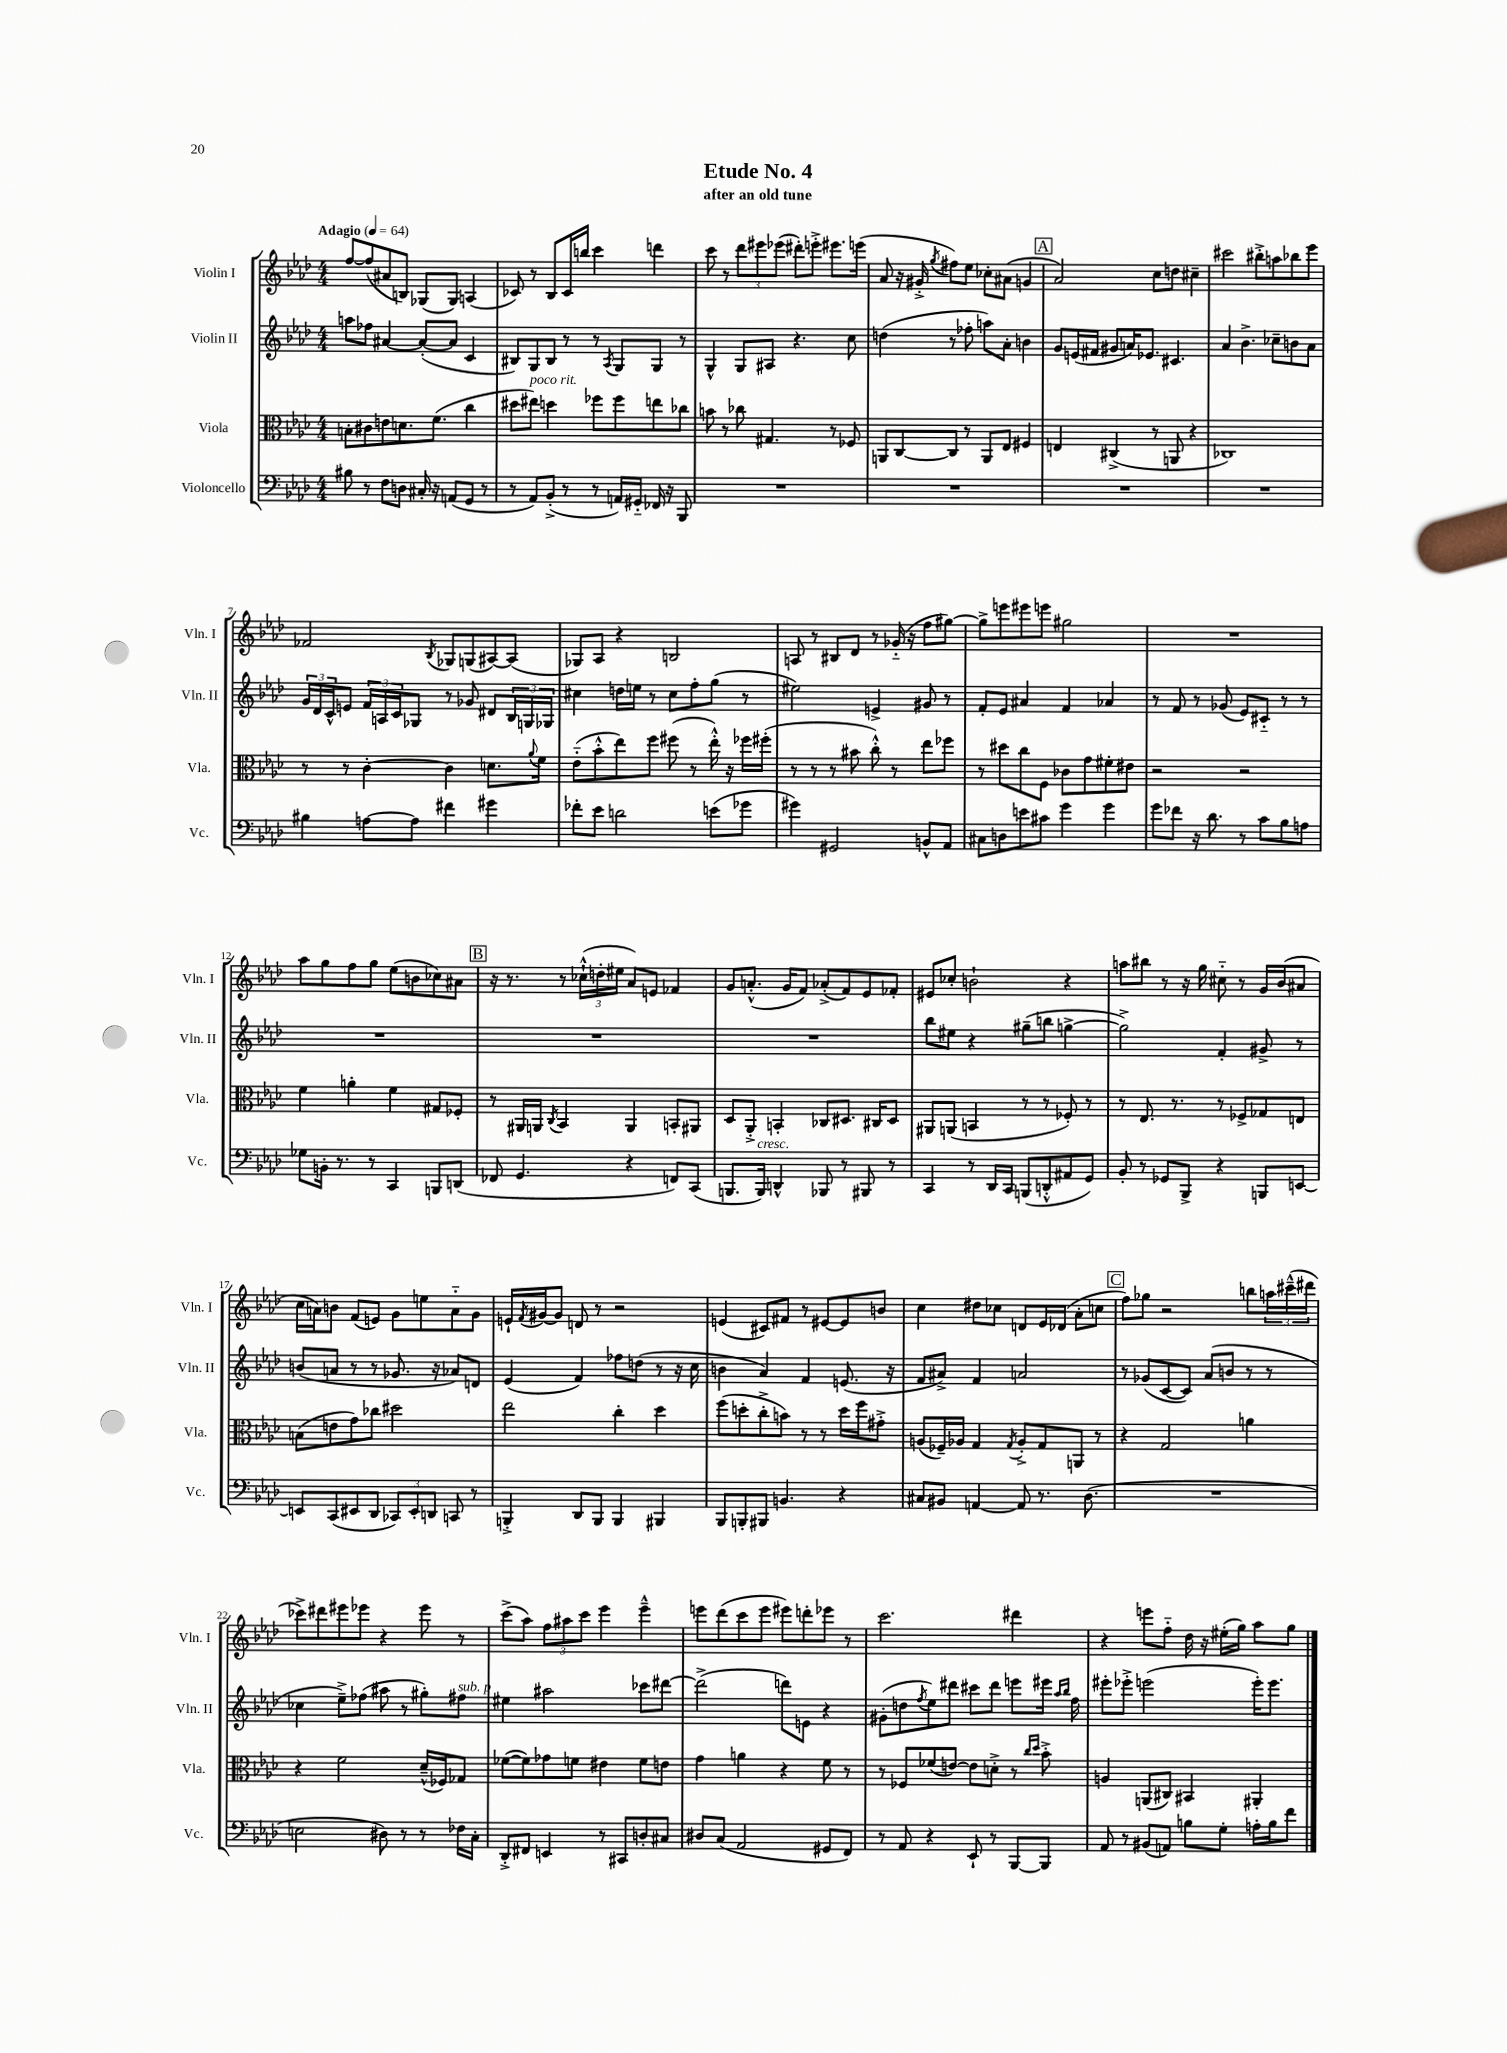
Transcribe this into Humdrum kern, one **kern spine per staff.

**kern	**kern	**kern	**kern
*part4	*part3	*part2	*part1
*staff4	*staff3	*staff2	*staff1
*I"Violoncello	*I"Viola	*I"Violin II	*I"Violin I
*I'Vc.	*I'Vla.	*I'Vln. II	*I'Vln. I
*clefF4	*clefC3	*clefG2	*clefG2
*k[b-e-a-d-]	*k[b-e-a-d-]	*k[b-e-a-d-]	*k[b-e-a-d-]
*M4/4	*M4/4	*M4/4	*M4/4
*MM64	*MM64	*MM64	*MM64
=1	=1	=1	=1
!	!	!	!LO:TX:a:B:t=Adagio
8B#X\	8Bn'\L	8aan\L	[8ff/L
8r	8c#X\	8ff-X\J	(8ff/]
8F\L	8en\	[4a#X/	8a#X/
8Dn\J	8.dn\	.	8Bn/J)
16C#X'/	.	(8a#'/L_	(8G-X/L
16r	(8.f\J	.	.
(8AAn/L	.	8a#/J]	8G-/J)
8GG/J	4cc\	4c/	(4An/
8r	.	.	.
=2	=2	=2	=2
8r	8dd#X\L	8B#X/L)	8c-X/)
!	!LO:TX:a:i:t=poco rit.	!	!
8AA-/L)	8ee#X\J)	8G/	8r
(8BB-'^/J	4ddn\	8B#/J	8B-/L
8r	.	8r	16c-/L
.	.	.	16bbn/JJ
8r	8ff-X\L	8r	4ccc\
.	.	8qA-/	.
16AAn/LL)	8ff-\	8G/L	.
16GG#X/JJ	.	.	.
16FF-X/	8een\	8G/J	4dddn\
16r	.	.	.
8BBB-/	8cc-X\J	8r	.
=3	=3	=3	=3
1r	8bn\	4G^^/	8ccc\
.	8r	.	8r
.	8cc-X\	8G/L	12ddd-\L
.	.	.	12eee#X\
.	4.G#X/	8A#X/J	.
.	.	.	(12eee-X\J
.	.	4.r	8ddd#X'\L)
.	.	.	8eeen'^\J
.	8r	.	8.eee#X\L
.	8F-X/	8cc\	.
.	.	.	(16eeen\Jk
=4	=4	=4	=4
1r	8AAn/L	(4ddn\	8a-/
.	[8C/	.	16r
.	.	.	16g#X'^/
.	.	.	8qgg/
.	8C/J]	8r	8ff#X\L)
.	8r	8ff-X'\	8ee-\J
.	8AA/L	8aan\L)	8cc-X'\L
.	8E-/J	8a-'\J	(8a#X\J
.	4F#X/	4bn\	4gn/
!!LO:REH:place=s1:t=A
=5	=5	=5	=5
1r	4En/	8g/L	2a-/)
.	.	(16en/L	.
.	.	16f#X/JJ	.
.	(4C#X^/	8g#X/L	.
.	.	16an/K)	.
.	.	8.e-X/J	.
.	8r	.	8cc\L
.	8AAn/	4.c#X/	8ddn\J
.	4r	.	4cc#X~\
=6	=6	=6	=6
1r	1C-X)	4a-/	2ccc#X\
.	.	4.b-^\	.
.	.	.	8bb#X'^\L
.	.	8cc-X~\L	8aan\
.	.	8bn\	8bb-X\
.	.	8a-\J	8eee-\J
!!LO:LB:g=z
=7	=7	=7	=7
4B#X\	8r	24g/LL	2f-X/
.	.	24d-/	.
.	.	24c^^/J	.
.	8r	8en/J	.
[8An\L	[4c'\	24f/LL	.
.	.	24An/	.
.	.	24c/J	.
8A\J]	.	8G-X/J	.
.	.	.	8qB-/
4f#X\	4c\]	8r	8G-X/L
.	.	8g-X/	(8Gn/
4g#X\	8.dn\L	8d#X/L	[8A#X/)
.	.	24B-/L	(8A#/J]
.	.	24Gn/	.
.	8qqa-/	.	.
.	16f\Jk	.	.
.	.	24G-X/JJ	.
=8	=8	=8	=8
8f-X'\L	(8e-\L	4cc#X\	8G-X/L)
8e-\J	8b-'^^\	.	8A-/J
2dn\	8ee-\)	16ddn\LL	4r
.	.	16een\JJ	.
.	8ff\J	8r	.
.	(8ff#X\	8cc#\L	2Bn/
.	8r	8ff'\	.
(8en\L	16ee-'^^\)	(8gg\J	.
.	16r	.	.
8g-X\J	16ff-X\LL	8r	.
.	(16ff#X'\JJ	.	.
=9	=9	=9	=9
4g#X\)	8r	2ee#X\)	8An/
.	8r	.	8r
2GG#X/	8r	.	8B#X/L
.	8b#X\	.	8d-/J
.	8cc'^^\)	4en^/	8r
.	8r	.	(16g-X/
.	.	.	16r
8BBn^^/L	8ee-\L	8g#X/	8ff\L
8AA-/J	8ff-X\J	8r	[8gg#X\J)
=10	=10	=10	=10
8C#X\L	8r	8f'/L	8gg#^\L]
8Dn\	8dd#X\L	8e-/J	8eeen\
8en\	8cc\	4a#X/	8eee#X\
8c#X\J	8F\J	.	8eeen\J
4g\	8c-X\L	4f/	2gg#X\
.	8g\	.	.
4g\	8f#X'\	4a-X/	.
.	8e#X\J	.	.
=11	=11	=11	=11
8g\L	2r	8r	1r
8f-X\J	.	8f/	.
16r	.	8r	.
8.d-\	.	.	.
.	.	(8g-X/	.
8r	2r	8e-/L)	.
8c\L	.	8c#X/J	.
8B-\	.	8r	.
8An\J	.	8r	.
!!LO:LB:g=z
=12	=12	=12	=12
8G-X\L	4f\	1r	8aa-\L
16BBn'\Jk	.	.	8gg\
8.r	.	.	.
.	4an'\	.	8ff\
8r	.	.	8gg\J
4CC/	4f\	.	(8ee-\L
.	.	.	8bn\
8BBBn/L	8G#X/L	.	8cc-X\)
(8DDn/J	8F-X'/J	.	8a#X\J
!!LO:REH:place=s1:t=B
=13	=13	=13	=13
8FF-X/	8r	1r	16r
.	.	.	8.r
4.GG/	16AA#X/LL	.	.
.	16AAn/JJ	.	.
.	8qC/	.	.
.	4BB-/	.	8r
.	.	.	(24cc-X`^^\LL
.	.	.	24ddn'\
.	.	.	24ee#X\JJ
4r	4AA/	.	8a-/L)
.	.	.	8en/J
8FFn/L)	8BBn'/L	.	4f-X/
(8CC/J	8AA#X/J	.	.
=14	=14	=14	=14
8.BBBn/L	8D-/L	1r	8g/L
.	8AA-'^/J	.	(8.an'^^/J
!LO:TX:a:i:t=cresc.	!	!	!
16BBB/Jk)	.	.	.
4DDn^^/	4BBn'/	.	.
.	.	.	16g/KL
.	.	.	8f/J)
8BBB-X/	8C-X/L	.	(8a-X'^/L
8r	8.D#X/J	.	8f/)
8BBB#X/	.	.	8e-/
.	16C#X/KL	.	.
8r	8D#/J	.	8f-X'/J
=15	=15	=15	=15
4CC/	8AA#X/L	8bb-\L	8e#X/L
.	(8AAn/J	8ee#X\J	8cc-X'/J
8r	4BBn/	4r	2bn`\
16DD-/LL	.	.	.
16CC/JJ	.	.	.
(8BBBn/L	8r	(8gg#X~\L	.
8DDn'^^/	8r	8bbn\J	.
8AA#X/	8F-X'/)	[4ggn^\	4r
8GG/J)	8r	.	.
=16	=16	=16	=16
8BB-'/	8r	2gg^\])	8aan\L
8r	8.E-/	.	8bb#X\J
8GG-X/L	.	.	8r
.	8.r	.	.
8BBB-^/J	.	.	16r
.	.	.	16gg\
4r	8r	4f'/	8cc#X\
.	8F-X^/L	.	8r
8BBBn/L	8G-X/	8g#X^/	16g/LL
.	.	.	(16b-/J
[8EEn/J	8En/J	8r	8a#X/J
!!LO:LB:g=z
=17	=17	=17	=17
8EEn/L]	(8Bn\L	(8bn/L	16cc\LL
.	.	.	16an\J)
(8CC/	8en\	8an/J	8bn\J
8EE#X/	8g\)	8r	(8f/L
8DD-/J	8cc-X\J	8r	8en/J)
12CC-X/L)	2dd#X\	8.g-X/	8g\L
12EE#'/	.	.	.
.	.	.	8een\
12DDn/J	.	.	.
.	.	16r	.
8CCn/	.	8a-X/L)	8a\
8r	.	8dn/J	8g\J
=18	=18	=18	=18
4BBBn'^/	2ee-\	(4e-/	16en`/LL
.	.	.	8qf/
.	.	.	[16g#X/J
.	.	.	8g#/J]
8DD-/L	.	4f/)	8dn/
8BBB/J	.	.	8r
4BBB/	4cc'\	8ff-X\L	2r
.	.	(8ddn\J	.
4BBB#X/	4dd-\	8r	.
.	.	16r	.
.	.	16cc\	.
=19	=19	=19	=19
8BBB-/L	(8ff\L	4bn\	(4en/
8BBBn'/	8ddn'\	.	.
8BBB#X/J	8cc'^\	4a-/)	8c#X/L)
4.BBn/	8bn\J)	.	8f#X/J
.	8r	4f/	8r
.	8r	.	[8e#X/L
4r	16dd\LL	(8.en/	8e#/]
.	16ff\J	.	.
.	8g#X'^\J	.	8bn/J
.	.	16r	.
=20	=20	=20	=20
8C#X/L	(8An/L	8f/L	4cc\
8BB#X/J	16F-X~/L)	8a#X^/J)	.
.	16A-X/JJ	.	.
[4AAn/	4G/	4f/	8dd#X\L
.	.	.	8cc-X\J
.	8qG/	.	.
8AA/]	8A-'^/L	2an/	8dn/L
8.r	8G/	.	16e-/L
.	.	.	(16d-X/JJ
.	8AAn/J	.	8a-'\L
(8.D-\	.	.	.
.	8r	.	8ccn\J
!!LO:REH:place=s1:t=C
=21	=21	=21	=21
1r	4r	8r	8ff\L)
.	.	(8g-X/L	8gg-X\J
.	2G/	[8c/	2r
.	.	8c/J])	.
.	.	(8a-/L	.
.	.	8bn/J	.
.	4an\	8r	8bbn\L
.	.	8r	24aan\L
.	.	.	(24ccc#X~^^\
.	.	.	24ddd#X\JJ
!!LO:LB:g=z
=22	=22	=22	=22
2En\	4r	4cc-X\	8ccc-X^\L)
.	.	.	8ddd#X\
.	2f\	8ee-~^\L)	8eee#X\
.	.	(8ff-X\J	8eee-X\J
8D#X\)	.	8aa#X\	4r
8r	.	8r	.
8r	(16d-~^^/LL	8gg#X'\L)	8eee-\
.	16F-X/J)	.	.
!	!	!LO:TX:a:i:t=sub. p	!
16F-X\LL	8G-X/J	8ff#X\J	8r
16C'\JJ	.	.	.
=23	=23	=23	=23
8DD-'^/L	([8f-X\L	4ee#X\	(8ccc^\L
8FF#X/J	8f-\])	.	8aa-\J)
4EEn/	8g-X\	2aa#X\	12ff\L
.	.	.	12aa#X\
.	8fn\J	.	.
.	.	.	12ccc\J
8r	4e#X\	.	4eee-\
8CC#X/L	.	.	.
8Dn'/	8f\L	8ccc-X\L	4eee-~^^\
8C#X/J	8en\J	[8ddd#X\J	.
=24	=24	=24	=24
8D#X/L	4g\	(2ddd#^\]	8eeen\L
(8C/J	.	.	(8ddd-\
2AA-/	4an\	.	8ccc\
.	.	.	8eee\J
.	4r	8dddn\L)	8eee#X\L)
.	.	8en\J	8dddn'\
8GG#X/L	8f\	4r	8eee-X\J
8FF/J)	8r	.	8r
=25	=25	=25	=25
8r	8r	(8g#X'\L	2.ccc\
8AA-/	8F-X/L	8ddn\	.
.	.	8qff/	.
4r	(8f-X/	8ee-\)	.
.	[8en/J)	8ddd#X\J	.
8EE-`/	8e\L]	8ccc#X\L	.
8r	8dn'^\J	8ddd#\J	.
[8BBB-/L	8r	8eeen\L	4ddd#X\
.	16qqcc/LL	.	.
.	16qqdd-/JJ	.	.
8BBB-/J]	8b-'^\	16eee#X\Jk	.
.	.	16qqaa-/LL	.
.	.	16qqbb-/JJ	.
.	.	16ff\	.
=26	=26	=26	=26
8AA-/	4An/	8eee#X'\L	4r
8r	.	8eee-X'^\J	.
(8BB#X/L	(8AAn/L	(2eeen\	8eeen\L
8AAn/J)	8C#X/J)	.	8ff\J
8Bn\L	4BB#X/	.	16dd-\
.	.	.	16r
8G'\J	.	.	(16ee#X'\LL
.	.	.	16gg\JJ)
16An'\LL	4AA#X'/	16eee'\KL)	8aa-\L
16B\J	.	8.eee\J	.
8f\J	.	.	8gg\J
==	==	==	==
*-	*-	*-	*-
